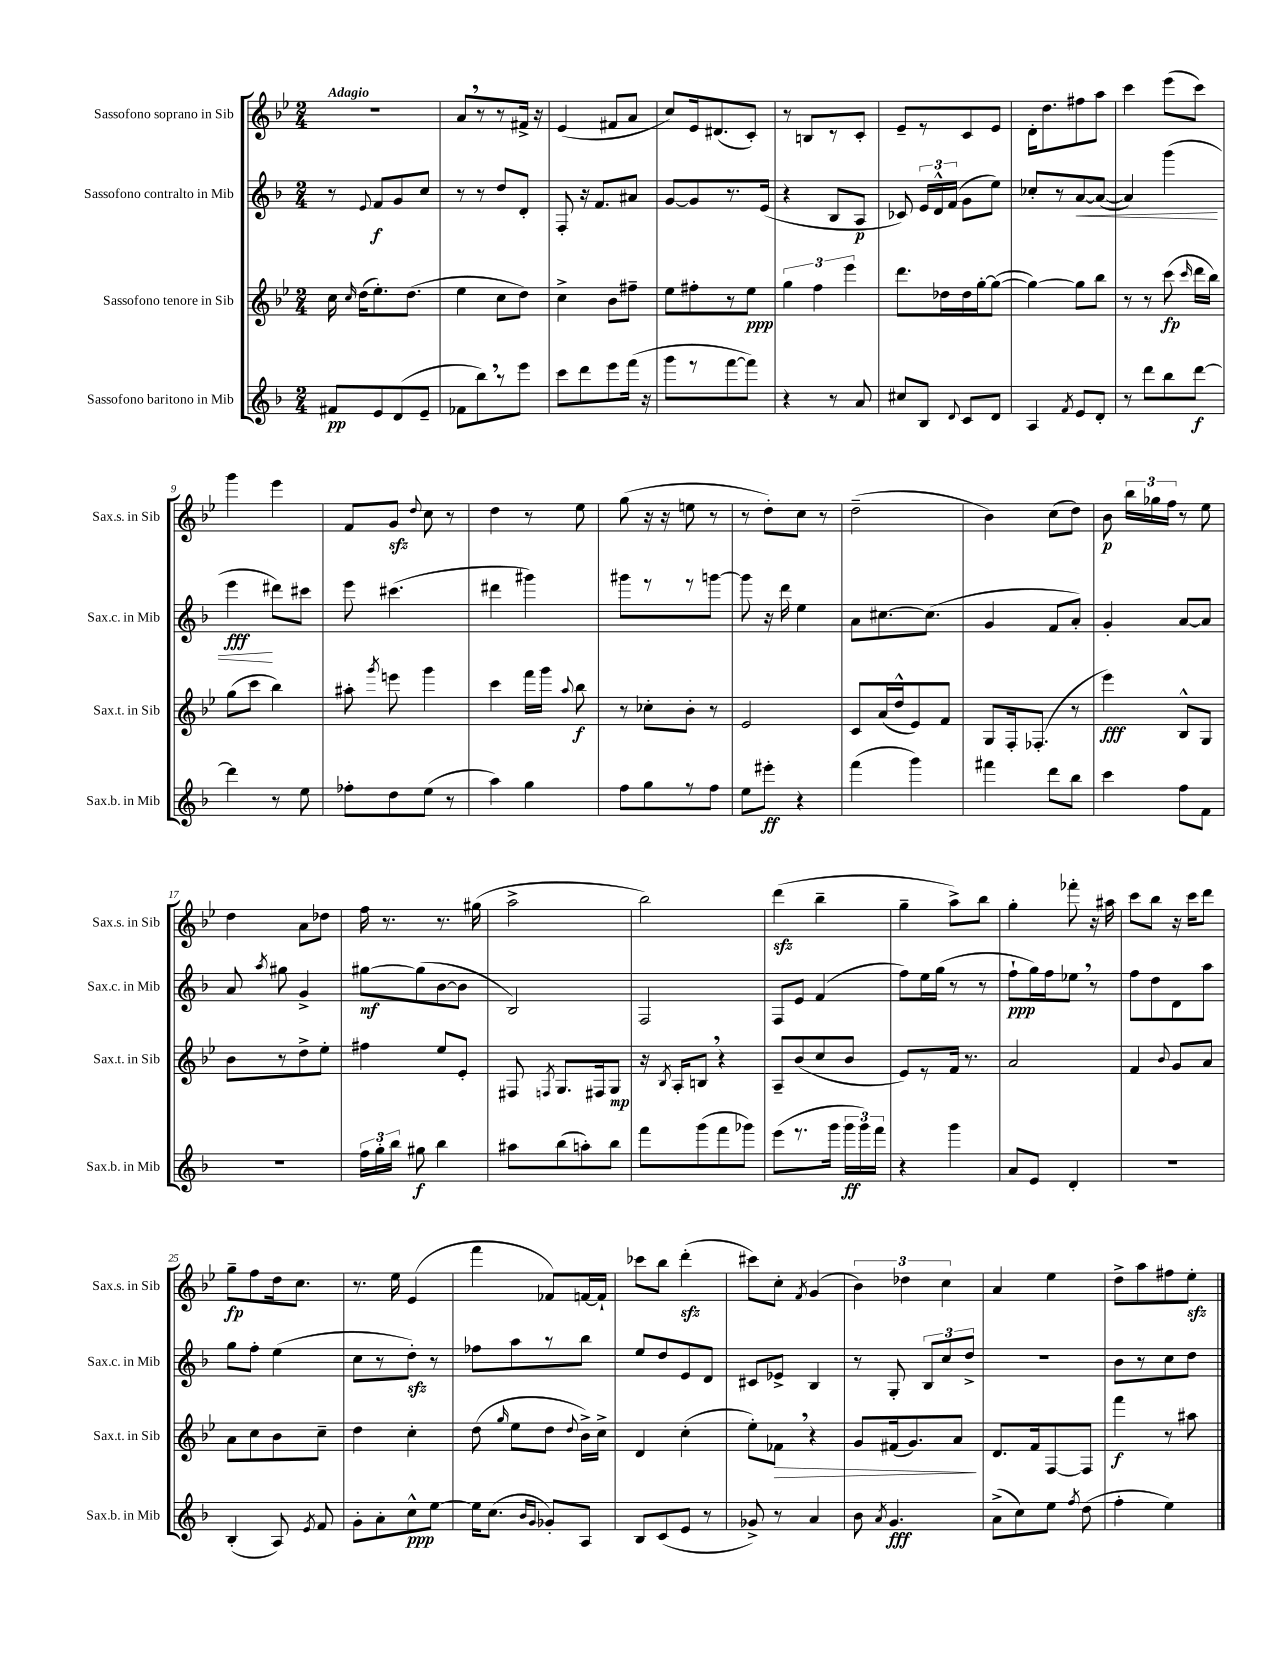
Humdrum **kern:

**kern	**kern	**kern	**kern
*staff4	*staff3	*staff2	*staff1
*clefG2	*clefG2	*clefG2	*clefG2
*k[b-]	*k[b-e-]	*k[b-]	*k[b-e-]
*M2/4	*M2/4	*M2/4	*M2/4
8f#/L	16cc\	8r	2r
.	16qqcc/	.	.
.	(16dd\LK	.	.
.	.	8qqe/	.
8e/	8.ee-'\)	8f/L	.
(8d/	.	8g/	.
.	(8.dd\J	.	.
8e~/J	.	8cc/J	.
=	=	=	=
8f-\L	4ee-\	8r	8a/L
8bb-\)	.	8r	8r
8r	8cc\L	8dd/L	8r
8eee\J	8dd\J)	8d'/J	16f#^/Jk
.	.	.	16r
=	=	=	=
8ccc\L	4cc^\	8F'/	(4e-/
8ddd\	.	16r	.
.	.	8.f/L	.
8eee\	8b-\L	.	8f#/L
(16fff\Jk	8ff#~\J	8a#/J	8a/J
16r	.	.	.
=	=	=	=
8ggg\L	8ee-\L	[8g/L	8cc/L)
8r	8ff#'\	8g/]	16e-/k
.	.	.	(8.d#/
[8fff\	8r	8.r	.
8fff\]J)	8ee-\J	.	8c'/J)
.	.	(16e/Jk	.
=	=	=	=
4r	6gg\	4r	8r
.	.	.	8B/L
.	6ff\	.	.
8r	.	8B-/L	8r
.	6eee-\	.	.
8a/	.	8A/J	8c'/J
=	=	=	=
8cc#/L	8.ddd\L	8c-/)	8e-~/L
8B-/J	.	24e/LL	8r
.	.	24d^^/	.
.	16dd-\L	.	.
.	.	(24f/JJ	.
8qqd/	.	.	.
8c/L	16dd-\	8g\L	8c/
.	[16gg'\J	.	.
8d/J	(8gg\_J	8ee\J)	8e-/J
=	=	=	=
4A/	4gg\_)	8cc-'/L	16d'\LK
.	.	.	8.dd\
.	.	8r	.
8qf/	.	.	.
8e/L	8gg\]L	[8a/	8ff#\
8d'/J	8bb-\J	(8a/_J	8aa\J
=	=	=	=
8r	8r	4a/])	4ccc\
8ddd\L	8r	.	.
8bb-\	(8ccc\	(4ggg\	(8eee-\L
.	16qqccc/	.	.
[8ddd\J	16ddd\LL	.	8ccc\J)
.	16bb-\JJ)	.	.
=	=	=	=
4ddd\]	(8gg\L	4eee\	4ggg\
.	8ccc\J	.	.
8r	4bb-\)	8ddd#\L)	4eee-\
8ee\	.	8ccc#\J	.
=	=	=	=
8ff-'\L	8aa#'\	8eee\	8f/L
.	8qggg/	.	.
8dd\	8eee\	(4.ccc#\	8g/J
.	.	.	8qqdd/
(8ee\J	4ggg\	.	8cc\
8r	.	.	8r
=	=	=	=
4aa\)	4ccc\	4ddd#\	4dd\
4gg\	16fff\LL	4ggg#\)	8r
.	16ggg\JJ	.	.
.	8qqaa/	.	.
.	8bb-\	.	8ee-\
=	=	=	=
8ff\L	8r	8ggg#\L	(8gg\
8gg\	8cc-'\L	8r	16r
.	.	.	16r
8r	8b-'\J	8r	8ee\
8ff\J	8r	[8ggg\J	8r
=	=	=	=
8ee\L	2e-/	8ggg\]	8r
8eee#'\J	.	16r	8dd'\L)
.	.	16ddd\	.
4r	.	4ee\	8cc\J
.	.	.	8r
=	=	=	=
(4fff\	8c/L	8a\L	(2dd~\
.	(16a/L	[8.cc#\	.
.	16dd^^/J	.	.
4ggg\)	8e-/)	.	.
.	.	(8.cc#\]J	.
.	8f/J	.	.
=	=	=	=
4fff#\	8G/L	4g/	4b-\)
.	16F'/k	.	.
.	(8.F-'/J	.	.
8ddd\L	.	8f/L	(8cc\L
8bb-\J	8r	8a'/J)	8dd\J)
=	=	=	=
4ccc\	4eee-\)	4g'/	8b-\
.	.	.	24bb-\LL
.	.	.	24gg-\
.	.	.	24ff\JJ
8ff\L	8B-^^/L	[8a/L	8r
8f\J	8G/J	8a/]J	8ee-\
=	=	=	=
2r	8b-\L	8a/	4dd\
.	.	8qaa/	.
.	8r	8gg#\	.
.	8dd^\	4g^/	8a\L
.	8ee-'\J	.	8dd-\J
=	=	=	=
24ff\LL	4ff#\	[8gg#\L	16ff\
24gg'\	.	.	.
.	.	.	8.r
24bb-\JJ	.	.	.
8gg#\	.	(8gg#\]	.
4bb-\	8ee-/L	[8b-\	8.r
.	8e-'/J	8b-\]J	.
.	.	.	(16gg#\
=	=	=	=
8aa#\L	8F#/	2B-/)	2aa^\
.	8qF/	.	.
(8bb-\	8.G/L	.	.
8aa'\)	.	.	.
.	16F#/k	.	.
8bb-\J	8G/J	.	.
=	=	=	=
8fff\L	16r	2F/	2bb-\)
.	8qB-/	.	.
.	16A'/LK	.	.
(8ggg\	8B/J	.	.
8fff\	4r	.	.
8ggg-\J)	.	.	.
=	=	=	=
(8eee\L	8A~/L	8F/L	(4ddd\
8.r	(8b-/	8e/J	.
.	8cc/	(4f/	4bb-~\
16ggg\Jk	.	.	.
24ggg\LL	8b-/J	.	.
24ggg\)	.	.	.
24fff\JJ	.	.	.
=	=	=	=
4r	8e-/L)	8ff\L)	4gg~\
.	8r	16ee\L	.
.	.	(16gg\JJ	.
4ggg\	16f/Jk	8r	8aa^\L)
.	8.r	.	.
.	.	8r	8bb-\J
=	=	=	=
8a/L	2a/	8ff`\L	4gg'\
8e/J	.	16gg\L)	.
.	.	16ff\J	.
4d'/	.	8ee-\J	8fff-'\
.	.	8r	16r
.	.	.	16aa#\
=	=	=	=
2r	4f/	8ff\L	8ccc\L
.	.	8dd\	8bb-\J
.	8qqb-/	.	.
.	8g/L	8d\	16r
.	.	.	16ccc\LK
.	8a/J	8aa\J	8ddd\J
=	=	=	=
(4B-'/	8a\L	8gg\L	8gg~\L
.	8cc\	8ff'\J	8ff\
8A/)	8b-\	(4ee\	16dd\k
.	.	.	8.cc\J
8qe/	.	.	.
8f/	8cc~\J	.	.
=	=	=	=
8g'\L	4dd\	8cc\L	8.r
8a'\	.	8r	.
.	.	.	16ee-\
8cc^^\	4cc'\	8dd'\J)	(4e-/
[8ee\J	.	8r	.
=	=	=	=
16ee\]LK	(8dd\	8ff-\L	4fff\
(8.cc\J	.	.	.
.	16qqgg/	.	.
.	8ee-\L	8aa\	.
16qqb-/LL	.	.	.
16qqg/JJ	.	.	.
8g-'/L)	8dd\J	8r	8f-/L)
.	8qqdd/	.	.
8A/J	16b-^\LL)	8bb-\J	[16f/L
.	16cc^\JJ	.	16f`/]JJ
=	=	=	=
8B-/L	4d/	8ee/L	8ccc-\L
(8c/	.	8dd/	8bb-\J
8e/J	(4cc'\	8e/	(4ddd'\
8r	.	8d/J	.
=	=	=	=
8g-^/)	8ee-'\L)	8c#/L	8ccc#\L)
8r	8f-\J	8e-^/J	8cc'\J
.	.	.	8qf/
4a/	4r	4B-/	(4g/
=	=	=	=
8b-\	8g/L	8r	6b-\)
8qa/	.	.	.
4.g/	(16f#/k	8G'/	.
.	.	.	6dd-\
.	8.g/)	.	.
.	.	12B-/L	.
.	.	12cc/	6cc\
.	8a/J	.	.
.	.	12dd^/J	.
=	=	=	=
(8a^\L	8.d/L	2r	4a/
8cc\)	.	.	.
.	16f/k	.	.
8ee\J	[8F/	.	4ee-\
8qff/	.	.	.
(8dd\	8F/]J	.	.
=	=	=	=
4ff'\	4fff\	8b-\L	8dd^\L
.	.	8r	8aa\
4ee\)	8r	8cc\	8ff#\
.	8aa#\	8dd\J	8ee-'\J
==	==	==	==
*-	*-	*-	*-
